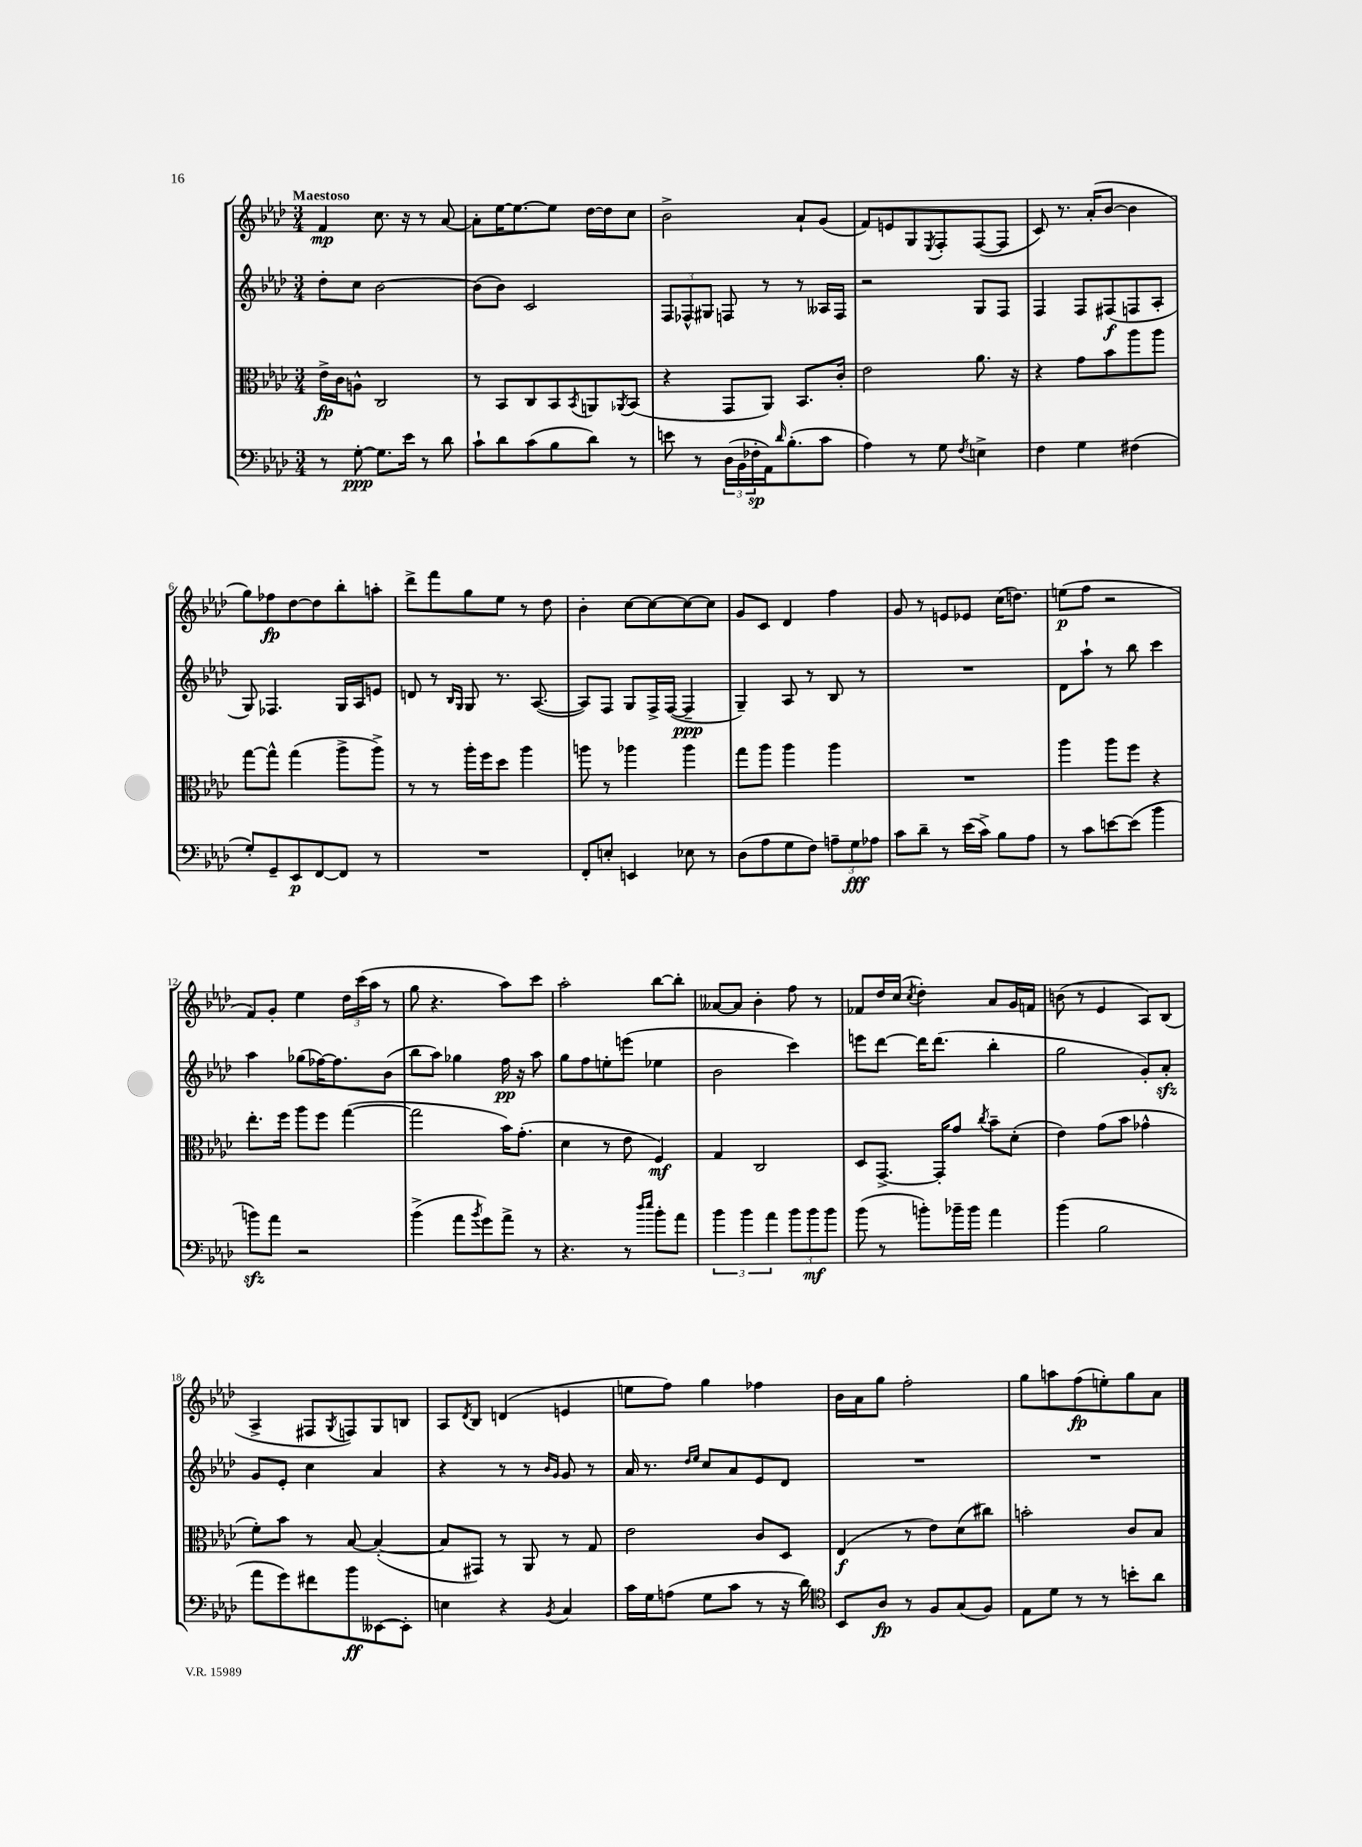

**kern	**kern	**kern	**kern
*staff4	*staff3	*staff2	*staff1
*clefF4	*clefC3	*clefG2	*clefG2
*k[b-e-a-d-]	*k[b-e-a-d-]	*k[b-e-a-d-]	*k[b-e-a-d-]
*M3/4	*M3/4	*M3/4	*M3/4
8r	16e-^\LL	8dd-'\L	4f/
.	16c\J	.	.
[8G'\	8A^^\J	8cc\J	.
8.G\]L	2C/	[2b-\	8.cc\
16e-\Jk	.	.	16r
8r	.	.	8r
8d-\	.	.	[8a-/
=	=	=	=
8c`\L	8r	(8b-\]L	8a-'\]L
8d-\	8BB-/L	8b-\J)	[16ee-\K
.	.	.	8.ee-\_
(8c\	8C/	2c/	.
8B-\	8BB-/	.	8ee-\]J
.	8qBB-/	.	.
8d-\J)	8AA/	.	[16dd-\LL
.	.	.	16dd-\]J
.	8qAA-/	.	.
8r	(8BB-/J	.	8cc\J
=	=	=	=
8e\	4r	12F/L	2b-^\
.	.	12F-^^/	.
8r	.	.	.
.	.	12G#/J	.
(24D-\LL	8GG/L	8F/	.
24BB-\	.	.	.
24F-'\	.	.	.
16AA-\J)	8AA-/J)	8r	.
16qqd-/	.	.	.
(8.B-'\	.	.	.
.	8.BB-/L	8r	8a-`/L
8c\J	.	16A--/LL	(8g/J
.	16c'/Jk	16F/JJ	.
=	=	=	=
4A-\)	2e-\	2r	8f/L)
.	.	.	8e/
8r	.	.	8G/
.	.	.	8qE-/
8G\	.	.	8F'/
8qF/	.	.	.
4E^\	8.a-\	8G/L	([8F/
.	.	8F/J	8F/]J
.	16r	.	.
=	=	=	=
4F\	4r	4F/	8c/)
.	.	.	8.r
4G\	8g\L	8F/L	.
.	.	.	(16a-'/LK
.	8b-\	(8F#/	[8b-/J
(4F#\	8aa-\	8F/	4b-\]
.	8aa-\J	8A-'/J	.
=	=	=	=
8G'/L)	[8gg\L	8G/)	8gg\L)
8GG~/	8gg^^\]J	4.F-/	8ff-\
8EE-/	(4gg\	.	[8dd-\
[8FF/	.	.	8dd-\]
8FF/]J	8aa-^\L	16G/LL	8bb-'\
.	.	16A-/J	.
8r	8aa-^\J)	8e/J	8aa'\J
=	=	=	=
2.r	8r	8d/	8ddd-^\L
.	8r	8r	8fff\
.	.	16qqB-/LL	.
.	.	16qqG/JJ	.
.	16aa-'\LL	8G/	8gg\
.	16ff\J	.	.
.	8dd-\J	8.r	8ee-\J
.	4aa-\	.	8r
.	.	([8.A-/	.
.	.	.	8dd-\
=	=	=	=
8FF'/L	8aa\	8A-/]L)	4b-'\
8E'/J	8r	8F/J	.
4EE/	4aa-\	8G/L	[8cc\L
.	.	16F^/L	8cc\_
.	.	([16F/JJ	.
8E-\	4aa-\	4F~/]	8cc\_
8r	.	.	8cc\]J
=	=	=	=
(8D-\L	8gg\L	4G~/)	8g/L
8A-\	8aa-\J	.	8c/J
8G\	4aa-\	8A-/	4d-/
8F\J)	.	8r	.
12A~\L	4aa-\	8B-/	4ff\
12G\	.	.	.
.	.	8r	.
12A-\J	.	.	.
=	=	=	=
8c\L	2.r	2.r	8g/
8d-~\J	.	.	8r
8r	.	.	8e/L
(16e-\LL	.	.	8e-/J
16c^\JJ)	.	.	.
8B-\L	.	.	(16cc\LK
.	.	.	8.dd\J)
8A-\J	.	.	.
=	=	=	=
8r	4aa-\	8d-\L	(8ee\L
8c\L	.	8aa-`\J	8ff\J
[8e\	8aa-\L	8r	2r
(8e\]J	8ff\J	8bb-\	.
4b-\	4r	4ccc\	.
=	=	=	=
8b\L)	8.ee-'\L	4aa-\	8f/L)
8a-\J	.	.	8g'/J
.	16ff\Jk	.	.
2r	8aa-\L	(8gg-\L	4ee-\
.	8ff\J	[16ff-\K)	.
.	.	8.ff-\]	.
.	([4gg\	.	24dd-\LL
.	.	.	(24ccc\
.	.	.	24aa-\JJ
.	.	(8b-\J	8r
=	=	=	=
(4b-^\	2gg\]	8bb-\L	8gg\
.	.	8aa-\J)	4.r
8a-\L	.	4gg-\	.
8qb-/	.	.	.
8g\)	.	.	.
8a-^\J	16b-\LK)	16ff\	8aa-\L)
.	(8.g'\J	16r	.
8r	.	8aa-\	8ccc\J
=	=	=	=
4.r	4d-\	8gg\L	2aa-'\
.	.	8ff\	.
.	8r	8ee'\	.
8r	8e-\	(8eee\J	.
16qqdd-/LL	.	.	.
16qqee-/JJ	.	.	.
8b-'\L	4F/)	4ee-\	[8bb-\L
8a-\J	.	.	8bb-'\]J
=	=	=	=
6b-\	4G/	2b-\	[8a--/L
.	.	.	8a--/]J
6b-\	.	.	.
.	2C/	.	4b-'\
6a-\	.	.	.
12b-\L	.	4ccc\)	8ff\
12b-\	.	.	.
.	.	.	8r
12b-\J	.	.	.
=	=	=	=
(8b-\	8D-/L	8eee\L	8f-/L
8r	[8.GG^/J	[8ddd-\J	16dd-/L
.	.	.	(16cc/JJ
.	.	.	8qcc/
8b'\L)	.	16ddd-\]LK	4dd-'\)
.	16GG'/]LK	(8.ddd-\J	.
16b-~\L	8g/J	.	.
16b-\JJ	.	.	.
.	8qcc/	.	.
4a-\	8b-~\L	4bb-'\	8a-/L
.	(8d-'\J	.	16g/L
.	.	.	16f/JJ
=	=	=	=
(4b-\	4e-\)	2gg\	(8b\
.	.	.	8r
2B-\	(8g\L	.	4e-/
.	8b-\J	.	.
.	4g-^^\	8g'/L)	8A-/L)
.	.	8a-'/J	(8B-/J
=	=	=	=
8a-\L	8f'\L)	8g/L	4A-^/
8g\)	8b-\J	8e-'/J	.
8f#\	8r	4cc\	8F#/L
.	.	.	8qG/
8b-\	[8B-/	.	8F/)
[8EE--\	(4B-'/_	4a-/	8G/
8EE--'\]J	.	.	8B/J
=	=	=	=
4E\	8B-/]L	4r	8A-/L
.	.	.	8qd-/
.	8GG#/J)	.	8B-/J
4r	8r	8r	(4d/
.	8AA-/	8r	.
.	.	16qqb-/LL	.
8qBB-/	.	16qqg/JJ	.
4C/	8r	8g/	4e/
.	8G/	8r	.
=	=	=	=
16c\LL	2e-\	16a-/	8ee\L
16G\J	.	8.r	.
(8A\J	.	.	8ff\J)
.	.	16qqdd-/LL	.
.	.	16qqee-/JJ	.
8G\L	.	8cc/L	4gg\
8c\J	.	8a-/	.
8r	8c/L	8e-/	4ff-\
16r	8D-/J	8d-/J	.
16d-\)	.	.	.
=	=	=	=
*clefC4	*	*	*
8BB-/L	(4E-/	2.r	16b-\LL
.	.	.	16a-\J
8A-/J	.	.	8gg\J
8r	8r	.	2ff'\
8F/L	8e-\L)	.	.
(8G/	(8d-\	.	.
8F/J)	8cc#\J)	.	.
=	=	=	=
8E-\L	2b'\	2.r	8gg\L
8d-\J	.	.	8aa\
8r	.	.	(8ff\
8r	.	.	8ee'\)
8b'\L	8c/L	.	8gg\
8a-\J	8B-/J	.	8a-\J
==	==	==	==
*-	*-	*-	*-
